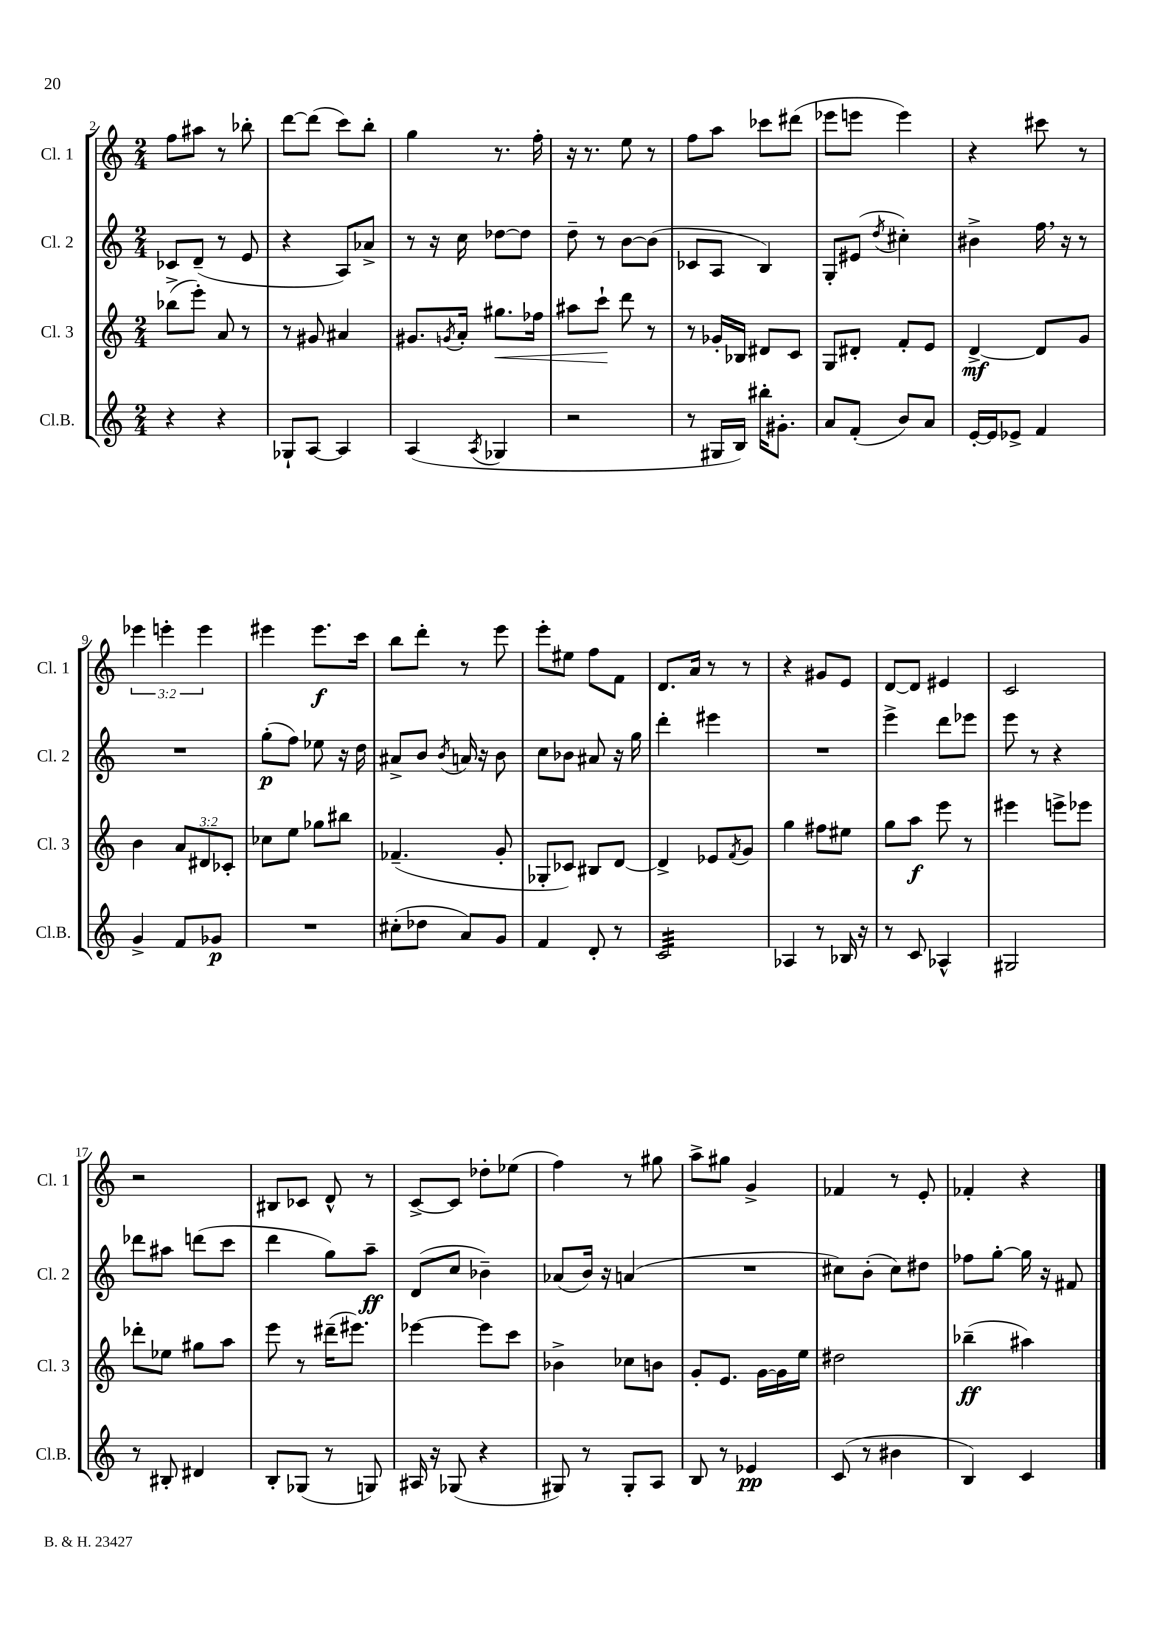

**kern	**dynam	**kern	**dynam	**kern	**dynam	**kern	**dynam
*part4	*part4	*part3	*part3	*part2	*part2	*part1	*part1
*staff4	*staff4	*staff3	*staff3	*staff2	*staff2	*staff1	*staff1
*I"Cl.B.	*	*I"Cl. 3	*	*I"Cl. 2	*	*I"Cl. 1	*
*I'Cl.B.	*	*I'Cl. 3	*	*I'Cl. 2	*	*I'Cl. 1	*
*clefG2	*	*clefG2	*	*clefG2	*	*clefG2	*
*k[]	*	*k[]	*	*k[]	*	*k[]	*
*M2/4	*	*M2/4	*	*M2/4	*	*M2/4	*
=2	=2	=2	=2	=2	=2	=2	=2
4r	.	(8bb-X^\L	.	8c-X/L	.	8ff\L	.
.	.	8eee'\J)	.	(8d~/J	.	8aa#X\J	.
4r	.	8a/	.	8r	.	8r	.
.	.	8r	.	8e/	.	8bb-X'\	.
=3	=3	=3	=3	=3	=3	=3	=3
8G-X`/L	.	8r	.	4r	.	[8ddd\L	.
[8A/J	.	8g#X/	.	.	.	(8ddd\J]	.
4A/]	.	4a#X/	.	8A/L)	.	8ccc\L)	.
.	.	.	.	8a-X^/J	.	8bb'\J	.
=4	=4	=4	=4	=4	=4	=4	=4
(4A/	.	8.g#X/L	.	8r	.	4gg\	.
.	.	.	.	16r	.	.	.
.	.	8qgn/	.	.	.	.	.
.	.	16a'/Jk	.	16cc\	.	.	.
8qA/	.	.	.	.	.	.	.
!	!	!	!LO:HP:b	!	!	!	!
4G-X/	.	8.gg#X\L	<	[8dd-X\L	.	8.r	.
.	.	.	.	8dd-\J]	.	.	.
.	.	16ff-X\Jk	.	.	.	16ff'\	.
=5	=5	=5	=5	=5	=5	=5	=5
2r	.	8aa#X\L	.	8dd~\	.	16r	.
.	.	.	.	.	.	8.r	.
.	.	8ccc`\J	.	8r	.	.	.
.	.	8ddd\	[	[8b\L	.	8ee\	.
.	.	8r	.	(8b\J]	.	8r	.
=6	=6	=6	=6	=6	=6	=6	=6
8r	.	8r	.	8c-X/L	.	8ff\L	.
16G#X/LL	.	16g-X'/LL	.	8A/J	.	8aa\J	.
16B/JJ)	.	16B-X/JJ	.	.	.	.	.
16bb#X'\KL	.	8d#X/L	.	4B/)	.	8ccc-X\L	.
8.g#X'\J	.	.	.	.	.	.	.
.	.	8c/J	.	.	.	(8ddd#X\J	.
=7	=7	=7	=7	=7	=7	=7	=7
8a/L	.	8G/L	.	8G'/L	.	8eee-X\L	.
(8f'/J	.	8d#X'/J	.	(8e#X/J	.	8eeen\J	.
.	.	.	.	8qdd/	.	.	.
8b/L)	.	8f'/L	.	4cc#X'\)	.	4eee\)	.
8a/J	.	8e/J	.	.	.	.	.
=8	=8	=8	=8	=8	=8	=8	=8
[16e'/LL	.	[4d^/	mf	4b#X^\	.	4r	.
16e/J]	.	.	.	.	.	.	.
8e-X^/J	.	.	.	.	.	.	.
4f/	.	8d/L]	.	16ff,\	.	8ccc#X\	.
.	.	.	.	16r	.	.	.
.	.	8g/J	.	8r	.	8r	.
!!LO:LB:g=z
=9	=9	=9	=9	=9	=9	=9	=9
4g^/	.	4b\	.	2r	.	6eee-X\	.
.	.	.	.	.	.	6eeen'\	.
8f/L	.	12a/L	.	.	.	.	.
.	.	12d#X/	.	.	.	6eee\	.
8g-X/J	p	.	.	.	.	.	.
.	.	12c-X'/J	.	.	.	.	.
=10	=10	=10	=10	=10	=10	=10	=10
2r	.	8cc-X\L	.	(8gg'\L	p	4eee#X\	.
.	.	8ee\J	.	8ff\J)	.	.	.
.	.	8gg-X\L	.	8ee-X\	.	8.eee#\L	f
.	.	8bb#X\J	.	16r	.	.	.
.	.	.	.	16dd\	.	16ccc\Jk	.
=11	=11	=11	=11	=11	=11	=11	=11
(8cc#X'\L	.	(4.f-X~/	.	8a#X^/L	.	8bb\L	.
8dd-X\J	.	.	.	8b/J	.	8ddd'\J	.
.	.	.	.	8qb/	.	.	.
8a/L)	.	.	.	16an/	.	8r	.
.	.	.	.	16r	.	.	.
8g/J	.	8g'/	.	8b\	.	8eee\	.
=12	=12	=12	=12	=12	=12	=12	=12
4f/	.	8G-X'/L	.	8cc\L	.	8eee'\L	.
.	.	8c-X/J)	.	8b-X\J	.	8ee#X\J	.
8d'/	.	8B#X/L	.	8a#X/	.	8ff\L	.
8r	.	[8d/J	.	16r	.	8f\J	.
.	.	.	.	16gg\	.	.	.
=13	=13	=13	=13	=13	=13	=13	=13
*tremolo	*	*	*	*	*	*	*
32c/LLL	.	4d^/]	.	4ddd'\	.	8.d/L	.
32c/	.	.	.	.	.	.	.
32c/	.	.	.	.	.	.	.
32c/	.	.	.	.	.	.	.
32c/	.	.	.	.	.	.	.
32c/	.	.	.	.	.	.	.
32c/	.	.	.	.	.	16a/Jk	.
32c/	.	.	.	.	.	.	.
32c/	.	8e-X/L	.	4eee#X\	.	8r	.
32c/	.	.	.	.	.	.	.
32c/	.	.	.	.	.	.	.
32c/	.	.	.	.	.	.	.
.	.	8qf/	.	.	.	.	.
32c/	.	8g/J	.	.	.	8r	.
32c/	.	.	.	.	.	.	.
32c/	.	.	.	.	.	.	.
32c/JJJ	.	.	.	.	.	.	.
*Xtremolo	*	*	*	*	*	*	*
=14	=14	=14	=14	=14	=14	=14	=14
4A-X/	.	4gg\	.	2r	.	4r	.
8r	.	8ff#X\L	.	.	.	8g#X/L	.
16B-X/	.	8ee#X\J	.	.	.	8e/J	.
16r	.	.	.	.	.	.	.
=15	=15	=15	=15	=15	=15	=15	=15
8r	.	8gg\L	.	4eee^\	.	[8d/L	.
8c/	.	8aa\J	f	.	.	8d/J]	.
4A-X^^/	.	8eee\	.	8ddd\L	.	4e#X/	.
.	.	8r	.	8eee-X\J	.	.	.
=16	=16	=16	=16	=16	=16	=16	=16
2G#X/	.	4eee#X\	.	8eee\	.	2c/	.
.	.	.	.	8r	.	.	.
.	.	8eeen^\L	.	4r	.	.	.
.	.	8eee-X\J	.	.	.	.	.
!!LO:LB:g=z
=17	=17	=17	=17	=17	=17	=17	=17
8r	.	8ddd-X'\L	.	8ddd-X\L	.	2r	.
8B#X'/	.	8ee-X\J	.	8aa#X\J	.	.	.
4d#X/	.	8gg#X\L	.	(8dddn\L	.	.	.
.	.	8aa\J	.	8ccc\J	.	.	.
=18	=18	=18	=18	=18	=18	=18	=18
8B'/L	.	8eee\	.	4ddd\	.	8B#X/L	.
(8G-X/J	.	8r	.	.	.	8c-X/J	.
8r	.	(16ddd#X~\KL	.	8gg\L)	.	8d^^/	.
.	.	8.eee#X\J)	.	.	.	.	.
8Gn/)	.	.	.	8aa~\J	ff	8r	.
=19	=19	=19	=19	=19	=19	=19	=19
16A#X/	.	[4eee-X\	.	(8d/L	.	[8c^/L	.
16r	.	.	.	.	.	.	.
(8G-X/	.	.	.	8cc/J	.	8c/J]	.
4r	.	8eee-\L]	.	4b-X~\)	.	8dd-X'\L	.
.	.	8ccc\J	.	.	.	(8ee-X\J	.
=20	=20	=20	=20	=20	=20	=20	=20
8G#X/)	.	4b-X^\	.	(8a-X/L	.	4ff\)	.
8r	.	.	.	16b/Jk)	.	.	.
.	.	.	.	16r	.	.	.
8G#'/L	.	8cc-X\L	.	(4an/	.	8r	.
8A/J	.	8bn\J	.	.	.	8gg#X\	.
=21	=21	=21	=21	=21	=21	=21	=21
8B/	.	8g'/L	.	2r	.	8aa^\L	.
8r	.	8.e/J	.	.	.	8gg#X\J	.
4e-X/	pp	.	.	.	.	4g^/	.
.	.	[16g\LL	.	.	.	.	.
.	.	16g\]	.	.	.	.	.
.	.	16ee\JJ	.	.	.	.	.
=22	=22	=22	=22	=22	=22	=22	=22
(8c/	.	2dd#X\	.	8cc#X\L)	.	4f-X/	.
8r	.	.	.	(8b'\J	.	.	.
4b#X\	.	.	.	8cc#\L)	.	8r	.
.	.	.	.	8dd#X\J	.	8e'/	.
=23	=23	=23	=23	=23	=23	=23	=23
4B/)	.	(4bb-X~\	ff	8ff-X\L	.	4f-X'/	.
.	.	.	.	[8gg'\J	.	.	.
4c/	.	4aa#X\)	.	16gg\]	.	4r	.
.	.	.	.	16r	.	.	.
.	.	.	.	8f#X/	.	.	.
==	==	==	==	==	==	==	==
*-	*-	*-	*-	*-	*-	*-	*-
